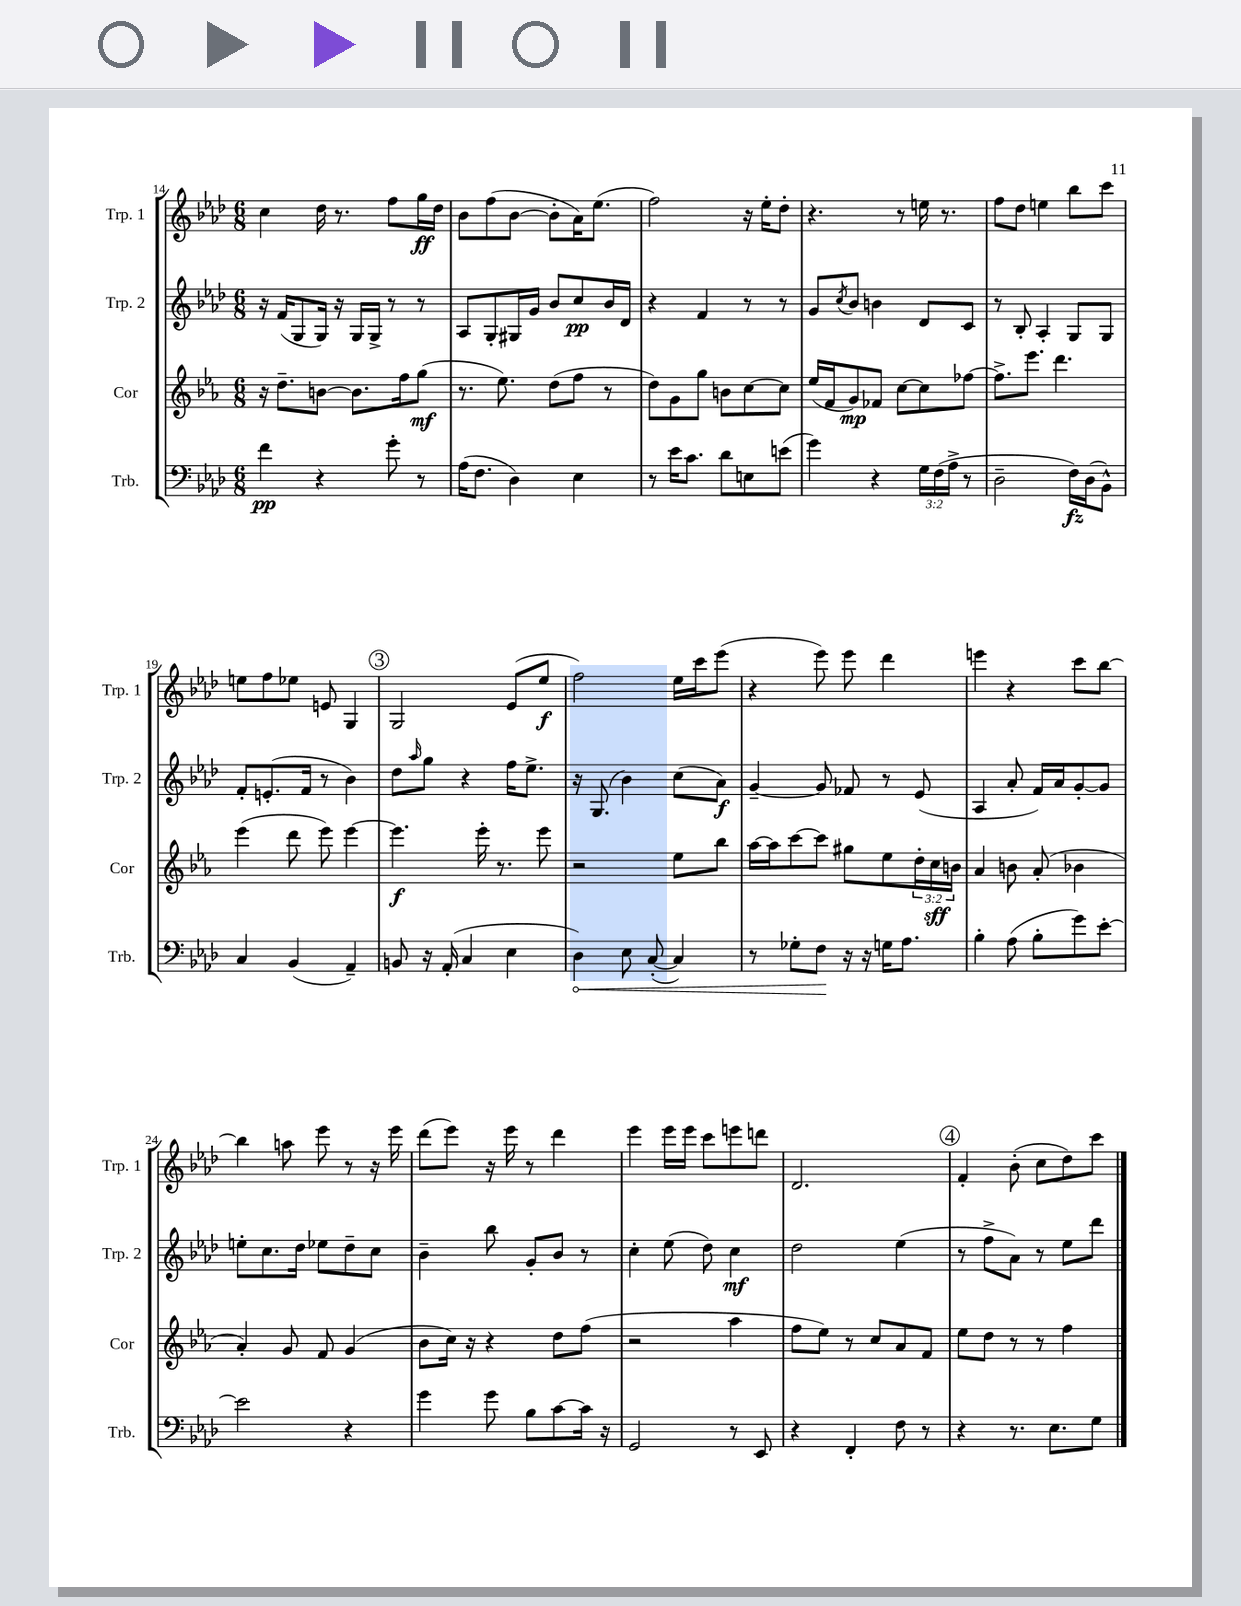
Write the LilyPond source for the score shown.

<<
\new StaffGroup <<
\new Staff = "s0" \with { instrumentName = "Trp. 1" shortInstrumentName = "Trp. 1" } {
    \clef treble \key aes \major \numericTimeSignature \time 6/8
    c''4 des''16 r8. f''8 g''16\ff des''16 |
    bes'8 f''8( bes'8~ bes'8-. aes'16) ees''8.( |
    f''2) r16 ees''16-. des''8-. |
    r4. r8 e''16 r8. |
    f''8 des''8 e''4 bes''8 c'''8 |
    e''8 f''8 ees''8 e'8 g4 |
    \mark \markup { \circle "3" } g2 ees'8( ees''8\f |
    f''2) ees''16 c'''16 ees'''8( |
    r4 ees'''8) ees'''8 des'''4 |
    e'''4 r4 c'''8 bes''8~ |
    bes''4 a''8 ees'''8 r8 r16 ees'''16 |
    des'''8( ees'''8) r16 ees'''16 r8 des'''4 |
    ees'''4 ees'''16 ees'''16 c'''8 e'''8 d'''8 |
    des'2. |
    \mark \markup { \circle "4" } f'4-. bes'8-.( c''8 des''8) c'''8 \bar "|." |
}
\new Staff = "s1" \with { instrumentName = "Trp. 2" shortInstrumentName = "Trp. 2" } {
    \clef treble \key aes \major \numericTimeSignature \time 6/8
    r16 f'16( g8 g16) r16 g16 g16-> r8 r8 |
    aes8 g8-. gis16 g'16 bes'8 c''8\pp bes'16 des'16 |
    r4 f'4 r8 r8 |
    g'8 \acciaccatura { c''8 } bes'8 b'4 des'8 c'8 |
    r8 bes8-. aes4-. g8 g8 |
    f'8-. e'8.-.( f'16 r8 bes'4) |
    \mark \markup { \circle "3" } des''8 \grace { aes''16 } g''8 r4 f''16 ees''8.-> |
    r16 g8.( bes'4) c''8( aes'8\f) |
    g'4~-- g'8 fes'8 r8 ees'8( |
    aes4 aes'8-. f'16) aes'16 g'8~-. g'8 |
    e''8-. c''8. des''16 ees''8 des''8-- c''8 |
    bes'4-- bes''8 g'8-. bes'8 r8 |
    c''4-. ees''8( des''8) c''4\mf |
    des''2 ees''4( |
    \mark \markup { \circle "4" } r8 f''8-> aes'8) r8 ees''8 des'''8 \bar "|." |
}
\new Staff = "s2" \with { instrumentName = "Cor" shortInstrumentName = "Cor" } {
    \clef treble \key ees \major \numericTimeSignature \time 6/8 \override Staff.TupletNumber.text = #tuplet-number::calc-fraction-text
    r16 d''8.-- b'8~ b'8. f''16 g''8\mf( |
    r8. ees''8.) d''8( f''8 r8 |
    d''8) g'8 g''8 b'8 c''8~ c''8 |
    ees''16( f'16 g'8\mp) fes'8 c''8~ c''8 fes''8~ |
    fes''8.-> ees'''8. d'''4. |
    ees'''4( d'''8 ees'''8) ees'''4~ |
    \mark \markup { \circle "3" } ees'''4.\f ees'''16-. r8. ees'''8 |
    r2 ees''8 bes''8 |
    aes''16~ aes''16 c'''8~ c'''8 gis''8 ees''8 \tuplet 3/2 { d''16-. c''16\sff b'16 } |
    aes'4 b'8 aes'8-.( bes'4 |
    aes'4-.) g'8 f'8 g'4( |
    bes'8 c''16) r16 r4 d''8 f''8( |
    r2 aes''4 |
    f''8 ees''8) r8 c''8 aes'8 f'8 |
    \mark \markup { \circle "4" } ees''8 d''8 r8 r8 f''4 \bar "|." |
}
\new Staff = "s3" \with { instrumentName = "Trb." shortInstrumentName = "Trb." } {
    \clef bass \key aes \major \numericTimeSignature \time 6/8 \override Staff.TupletNumber.text = #tuplet-number::calc-fraction-text
    f'4\pp r4 g'8-. r8 |
    aes16( f8. des4) ees4 |
    r8 ees'16 c'8. des'8 e8 e'8( |
    g'4) r4 \tuplet 3/2 { g16 f16( aes16-> } r8 |
    des2-- f16\fz) des16( bes,8-^) |
    c4 bes,4( aes,4--) |
    \mark \markup { \circle "3" } b,8 r16 aes,16-.( c4 ees4 |
    \once \override Hairpin.circled-tip = ##t des4\<) ees8 c8~-.( c4) |
    r8 ges8-. f8\! r16 r16 g16 aes8. |
    bes4-. aes8( bes8-. g'8) ees'8~-. |
    ees'2 r4 |
    g'4 g'8 bes8 c'8~ c'16 r16 |
    g,2 r8 ees,8 |
    r4 f,4-. f8 r8 |
    \mark \markup { \circle "4" } r4 r8. ees8. g8 \bar "|." |
}
>>
>>
\layout { \context { \Score currentBarNumber = #14 } }
